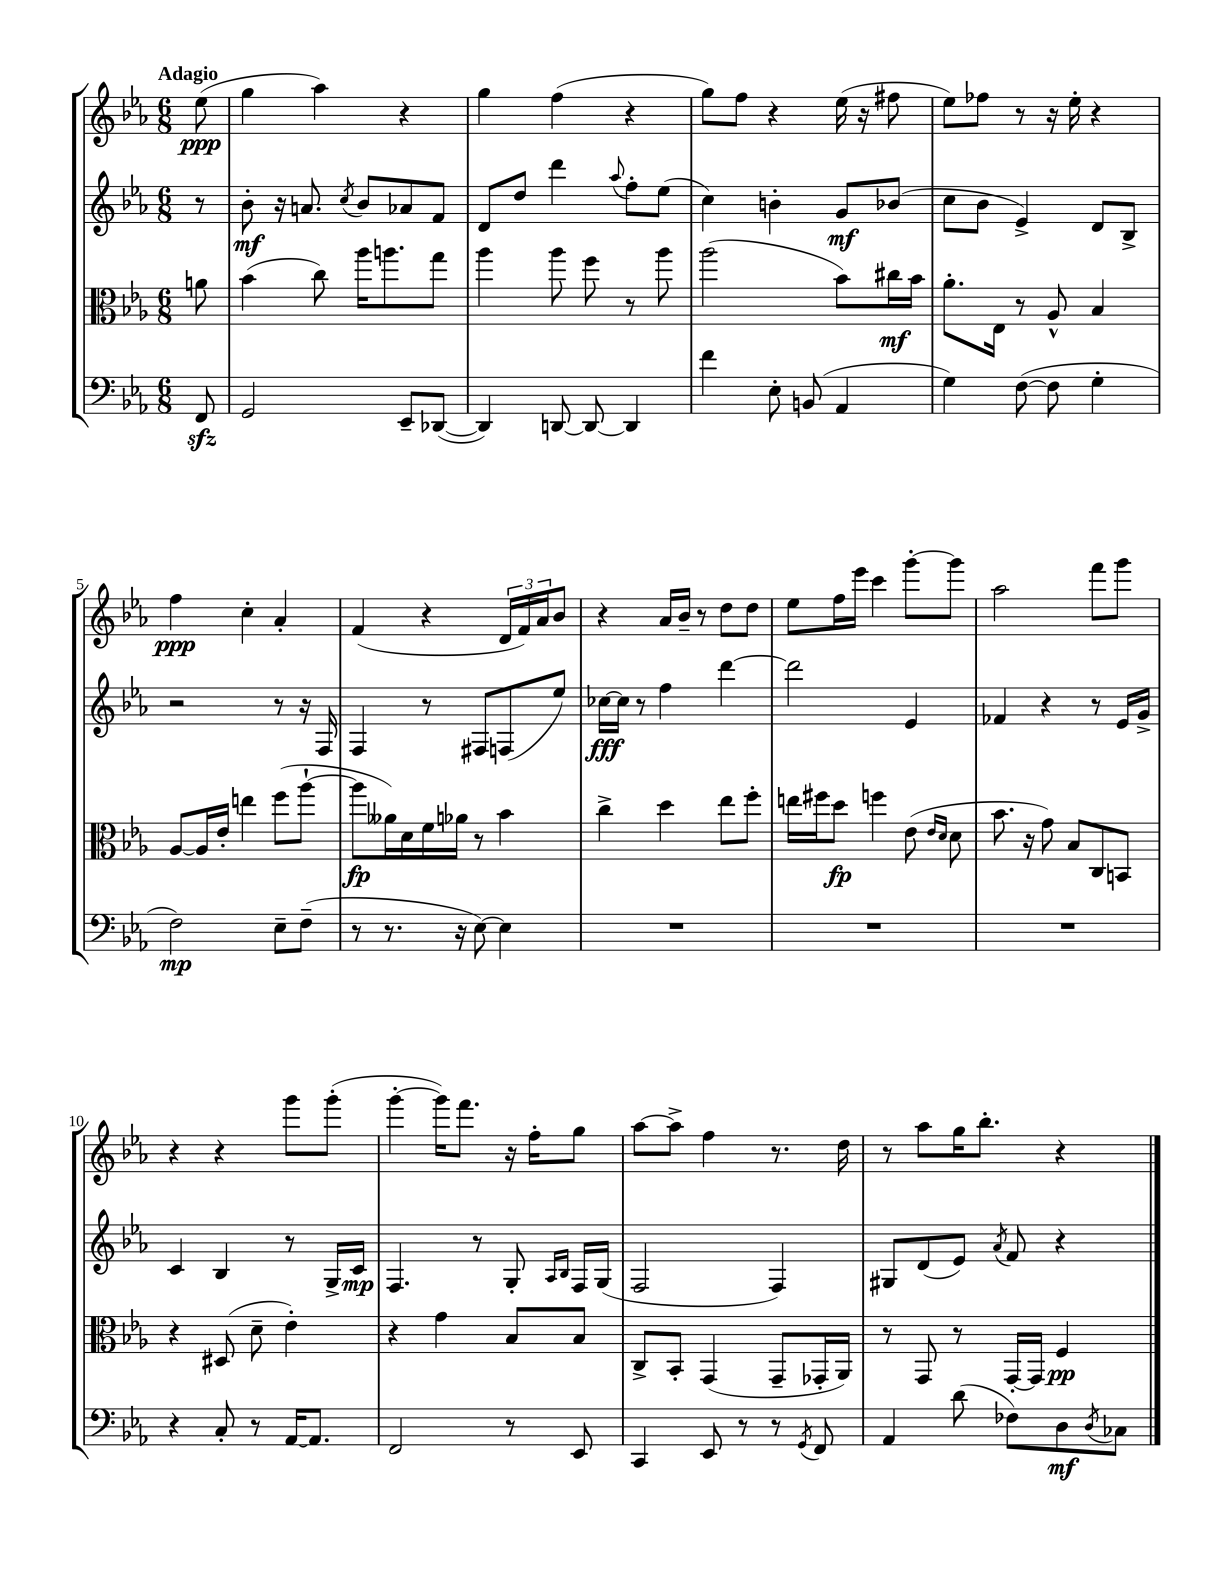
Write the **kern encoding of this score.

**kern	**kern	**kern	**kern
*staff4	*staff3	*staff2	*staff1
*clefF4	*clefC3	*clefG2	*clefG2
*k[b-e-a-]	*k[b-e-a-]	*k[b-e-a-]	*k[b-e-a-]
*M6/8	*M6/8	*M6/8	*M6/8
8FF/	8a\	8r	(8ee-\
=	=	=	=
2GG/	(4b-\	8b-'\	4gg\
.	.	16r	.
.	.	8.a/	.
.	8cc\)	.	4aa-\)
.	.	8qcc/	.
.	16aa-\LK	8b-/L	.
.	8.aa\	.	.
8EE-~/L	.	8a-/	4r
([8DD-/J	8gg\J	8f/J	.
=	=	=	=
4DD-/])	4aa-\	8d/L	4gg\
.	.	8dd/J	.
[8DD/	8aa-\	4ddd\	(4ff\
8DD/_	8ff\	.	.
.	.	8qqaa-/	.
4DD/]	8r	8ff'\L	4r
.	8aa-\	(8ee-\J	.
=	=	=	=
4f\	(2aa-\	4cc\)	8gg\L)
.	.	.	8ff\J
8E-'\	.	4b'\	4r
(8BB/	.	.	.
4AA-/	8b-\L)	8g/L	(16ee-\
.	.	.	16r
.	16cc#\L	(8b-/J	8ff#\
.	16b-\JJ	.	.
=	=	=	=
4G\)	8.a-'\L	8cc\L	8ee-\L)
.	.	8b-\J	8ff-\J
.	16E-\Jk	.	.
([8F\	8r	4e-^/)	8r
8F\]	8A-^^/	.	16r
.	.	.	16ee-'\
4G'\	4B-/	8d/L	4r
.	.	8B-^/J	.
=	=	=	=
2F\)	[8A-/L	2r	4ff\
.	16A-/]L	.	.
.	16e-'/JJ	.	.
.	4ee\	.	4cc'\
8E-~\L	(8ff\L	8r	4a-'/
(8F~\J	[8aa-`\J	16r	.
.	.	16F/	.
=	=	=	=
8r	8aa-\]L	4F/	(4f/
8.r	16a--\L)	.	.
.	16d\	.	.
.	16f\	8r	4r
16r	16a-\JJ	.	.
[8E-\)	8r	8F#/L	.
4E-\]	4b-\	(8F/	24d/LL
.	.	.	24f/)
.	.	.	24a-/J
.	.	8ee-/J)	8b-/J
=	=	=	=
2.r	4cc^\	[16cc-\LL	4r
.	.	16cc-\]JJ	.
.	.	8r	.
.	4dd\	4ff\	16a-/LL
.	.	.	16b-~/JJ
.	.	.	8r
.	8ee-\L	[4ddd\	8dd\L
.	8ff'\J	.	8dd\J
=	=	=	=
2.r	16ee\LL	2ddd\]	8ee-\L
.	16ff#\J	.	.
.	8dd\J	.	16ff\L
.	.	.	16eee-\JJ
.	4ff\	.	4ccc\
.	(8e-\	4e-/	[8ggg'\L
.	16qqe-/LL	.	.
.	16qqd/JJ	.	.
.	8d\	.	8ggg\]J
=	=	=	=
2.r	8.b-\	4f-/	2aa-\
.	16r	.	.
.	8g\)	4r	.
.	8B-/L	.	.
.	8C/	8r	8fff\L
.	8BB/J	16e-/LL	8ggg\J
.	.	16g^/JJ	.
=	=	=	=
4r	4r	4c/	4r
8C'/	(8D#/	4B-/	4r
8r	8d~\	.	.
[16AA-/LK	4e-'\)	8r	8ggg\L
8.AA-/]J	.	.	.
.	.	16G^/LL	(8ggg'\J
.	.	16c/JJ	.
=	=	=	=
2FF/	4r	4.F/	[4ggg'\
.	4g\	.	16ggg\]LK)
.	.	.	8.fff\J
.	.	8r	.
8r	8B-/L	8G'/	16r
.	.	.	16ff'\LK
.	.	16qqA-/LL	.
.	.	16qqB-/JJ	.
8EE-/	8B-/J	16F/LL	8gg\J
.	.	(16G/JJ	.
=	=	=	=
4CC/	8C^/L	2F/	[8aa-\L
.	8BB-'/J	.	8aa-^\]J
8EE-/	(4GG/	.	4ff\
8r	.	.	.
8r	8GG~/L	4F/)	8.r
8qGG/	.	.	.
8FF/	16GG-'/L	.	.
.	16AA-/JJ)	.	16dd\
=	=	=	=
4AA-/	8r	8G#/L	8r
.	8GG/	(8d/	8aa-\L
(8d\	8r	8e-/J)	16gg\K
.	.	.	8.bb-'\J
.	.	8qa-/	.
8F-\L)	[16GG'/LL	8f/	.
.	16GG/]JJ	.	.
8D\	4F/	4r	4r
8qD/	.	.	.
8C-\J	.	.	.
==	==	==	==
*-	*-	*-	*-
